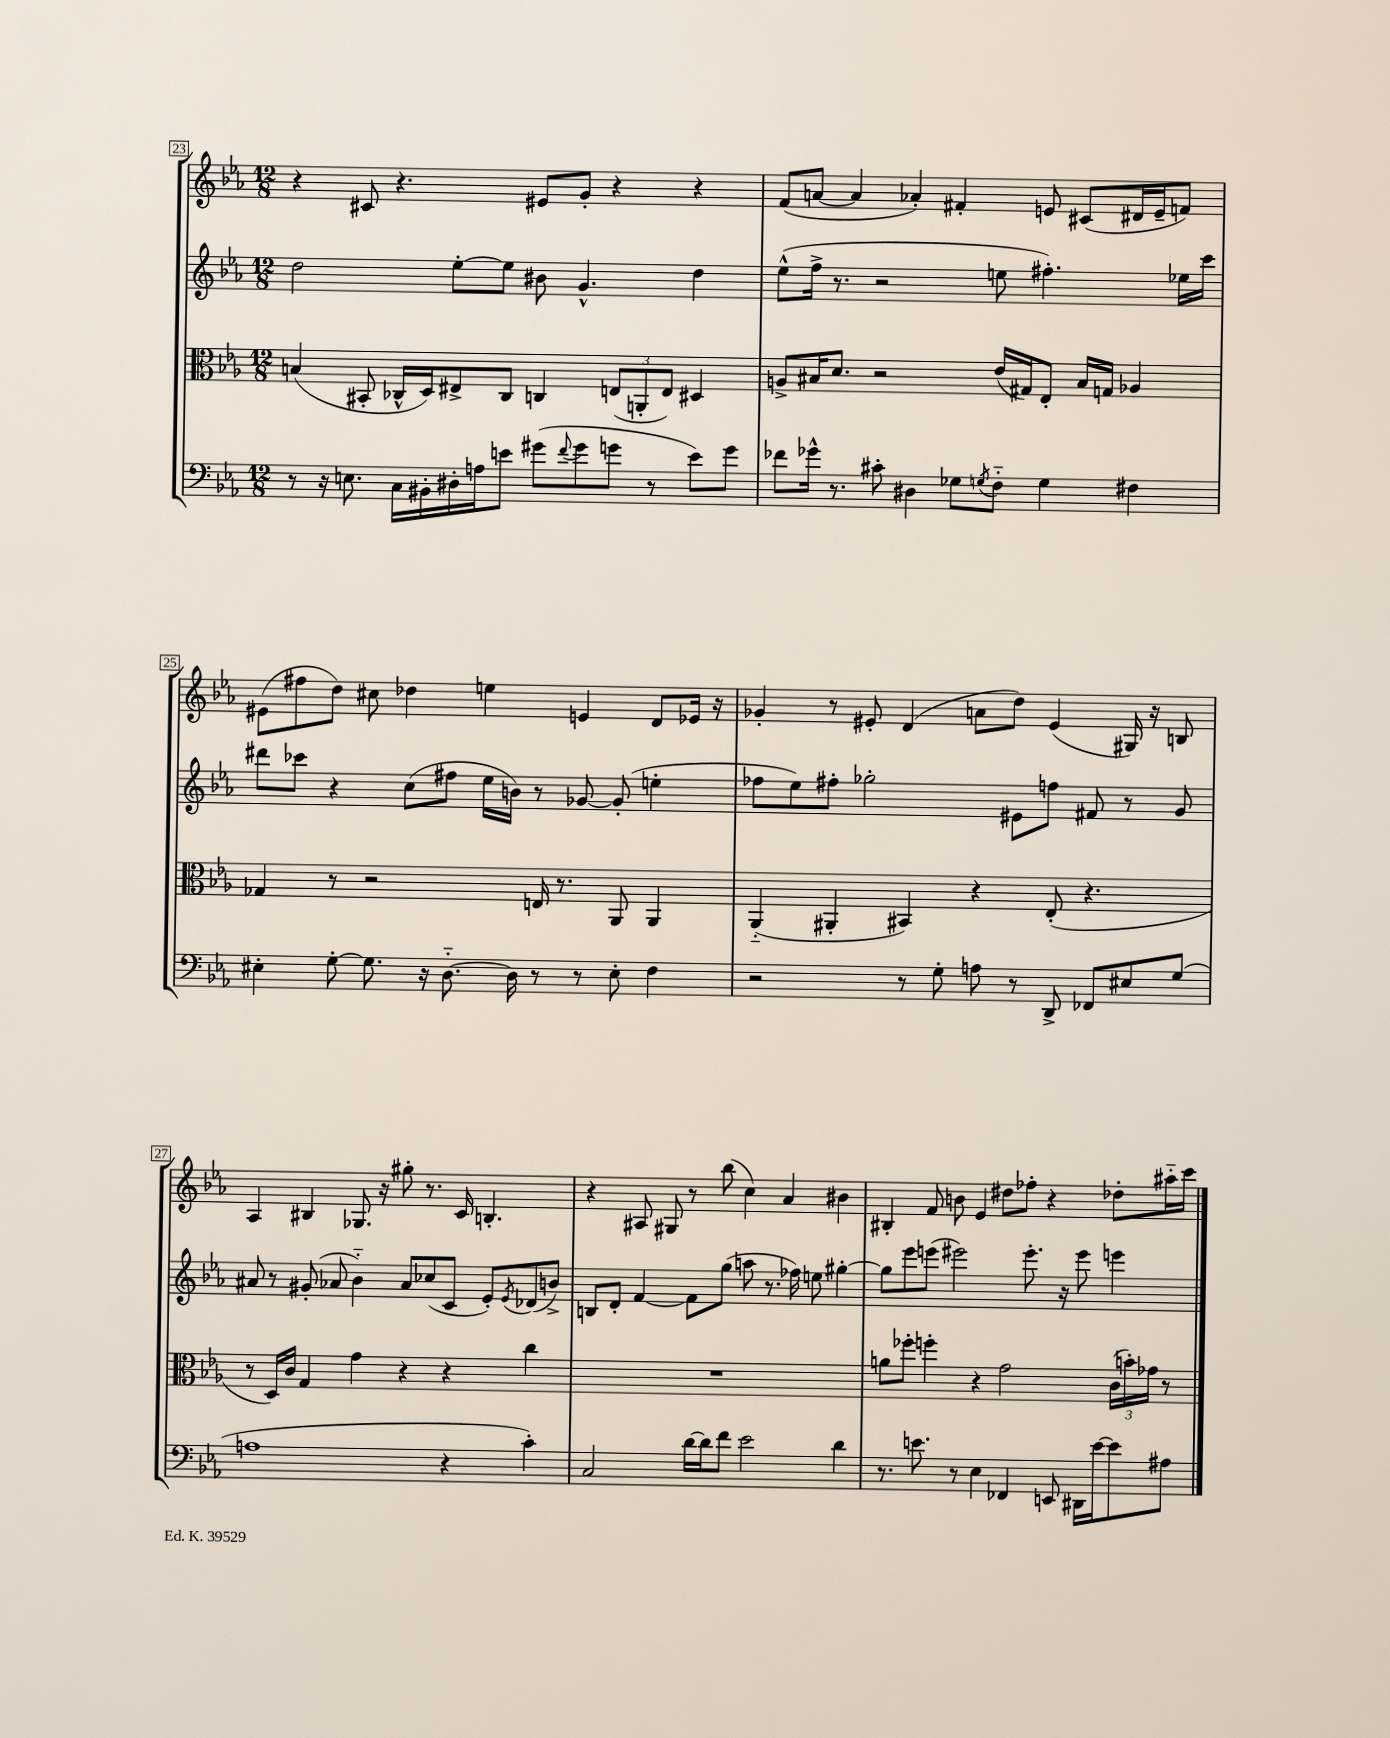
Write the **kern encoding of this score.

**kern	**kern	**kern	**kern
*staff4	*staff3	*staff2	*staff1
*clefF4	*clefC3	*clefG2	*clefG2
*k[b-e-a-]	*k[b-e-a-]	*k[b-e-a-]	*k[b-e-a-]
*M12/8	*M12/8	*M12/8	*M12/8
8r	(4B	2dd	4r
16r	.	.	.
8.E	.	.	.
.	8BB#'	.	8c#
16C	16C-^^	.	4.r
16BB#'	16D)	.	.
16D#'	8E#^	[8ee-'	.
16A	.	.	.
8e	8C-	8ee-]	.
(8g#	4C	8b#	8e#
8qqf	.	.	.
8g#	.	4.g^^	8g'
8g	(12E	.	4r
.	12AA'	.	.
8r	.	.	.
.	12E)	.	.
8e)	4D#	4dd	4r
8g	.	.	.
=	=	=	=
8f-	8A^	(8ee-^^	(8f
16g-^^	16B#	16ff^	[8a
8.r	8.d	8.r	.
.	.	.	4a]
8c#'	2r	2r	.
4D#	.	.	4a-')
8G-	.	.	4f#'
8qG	.	.	.
8F'~	(16e-	8ee	.
.	16G#)	.	.
4G	8E-'	4.ff#')	8e
.	16B#	.	(8c#
.	16G	.	.
4F#	4A-	.	16d#
.	.	.	16e~
.	.	16ee-	8f)
.	.	16ccc	.
=	=	=	=
4E#'	4G-	8ddd#	(8e#
.	.	8ccc-	8ff#
[8G'	8r	4r	8dd)
8.G]	2r	.	8cc#
.	.	(8cc	4dd-
16r	.	.	.
[8.D'~	.	8ff#	.
.	.	16ee-	4ee
16D]	.	16b)	.
8r	16E	8r	.
.	8.r	.	.
8r	.	[8g-	4e
8E#'	8AA-	(8g-']	.
4F	4AA-	4ee'	8d
.	.	.	16e-
.	.	.	16r
=	=	=	=
2r	(4AA-'~	8ff-	4g-'
.	.	8ee-)	.
.	4AA#'	8ff#'	8r
.	.	2gg-'	8e#'
8r	4BB#)	.	(4d
8G'	.	.	.
8A	4r	.	8a
8r	.	8e#	8dd)
8DD^	(8E-'	8ff	(4e#
8FF-	4.r	8f#	.
8E#	.	8r	16G#)
.	.	.	16r
(8G	.	8g	8B
=	=	=	=
1A	8r	8a#	4A-
.	16D)	8r	.
.	16c	.	.
.	4G	(8g#'	4B#
.	.	8a-	.
.	4g	4b-'~)	8.G-
.	.	.	16r
.	4r	8a-	8gg#'
.	.	(8cc-	8.r
4r	4r	8c	.
.	.	.	16c
.	.	8e-')	4.B'
.	.	8qe-	.
4c')	4cc	(8d-	.
.	.	8b^)	.
=	=	=	=
2C	1.r	8B	4r
.	.	8d'	.
.	.	[4f	8A#
.	.	.	8G#
[16d	.	8f]	8r
16d]	.	.	.
8f	.	(8gg	(8bb-
2e-	.	8aa	4cc)
.	.	8.r	.
.	.	.	4a-
.	.	16ff-)	.
.	.	8ee	.
4d	.	[4gg#'	4b#
=	=	=	=
8.r	8a	8gg#]	4B#'
.	8ff-'	8eee-	.
8.e	.	.	.
.	4ff'	(8eee	8f
8r	.	2eee#)	8b
4E-	4r	.	4e-
4FF-	2g	.	8dd#
.	.	8.eee#'	8ff-'
8EE	.	.	4r
.	.	16r	.
16DD#	.	8eee#	.
[16e	.	.	.
8e]	(24c	4eee	8dd-'
.	24b')	.	.
.	24g-	.	.
8A#	8r	.	16aa#'~
.	.	.	16ccc
==	==	==	==
*-	*-	*-	*-
